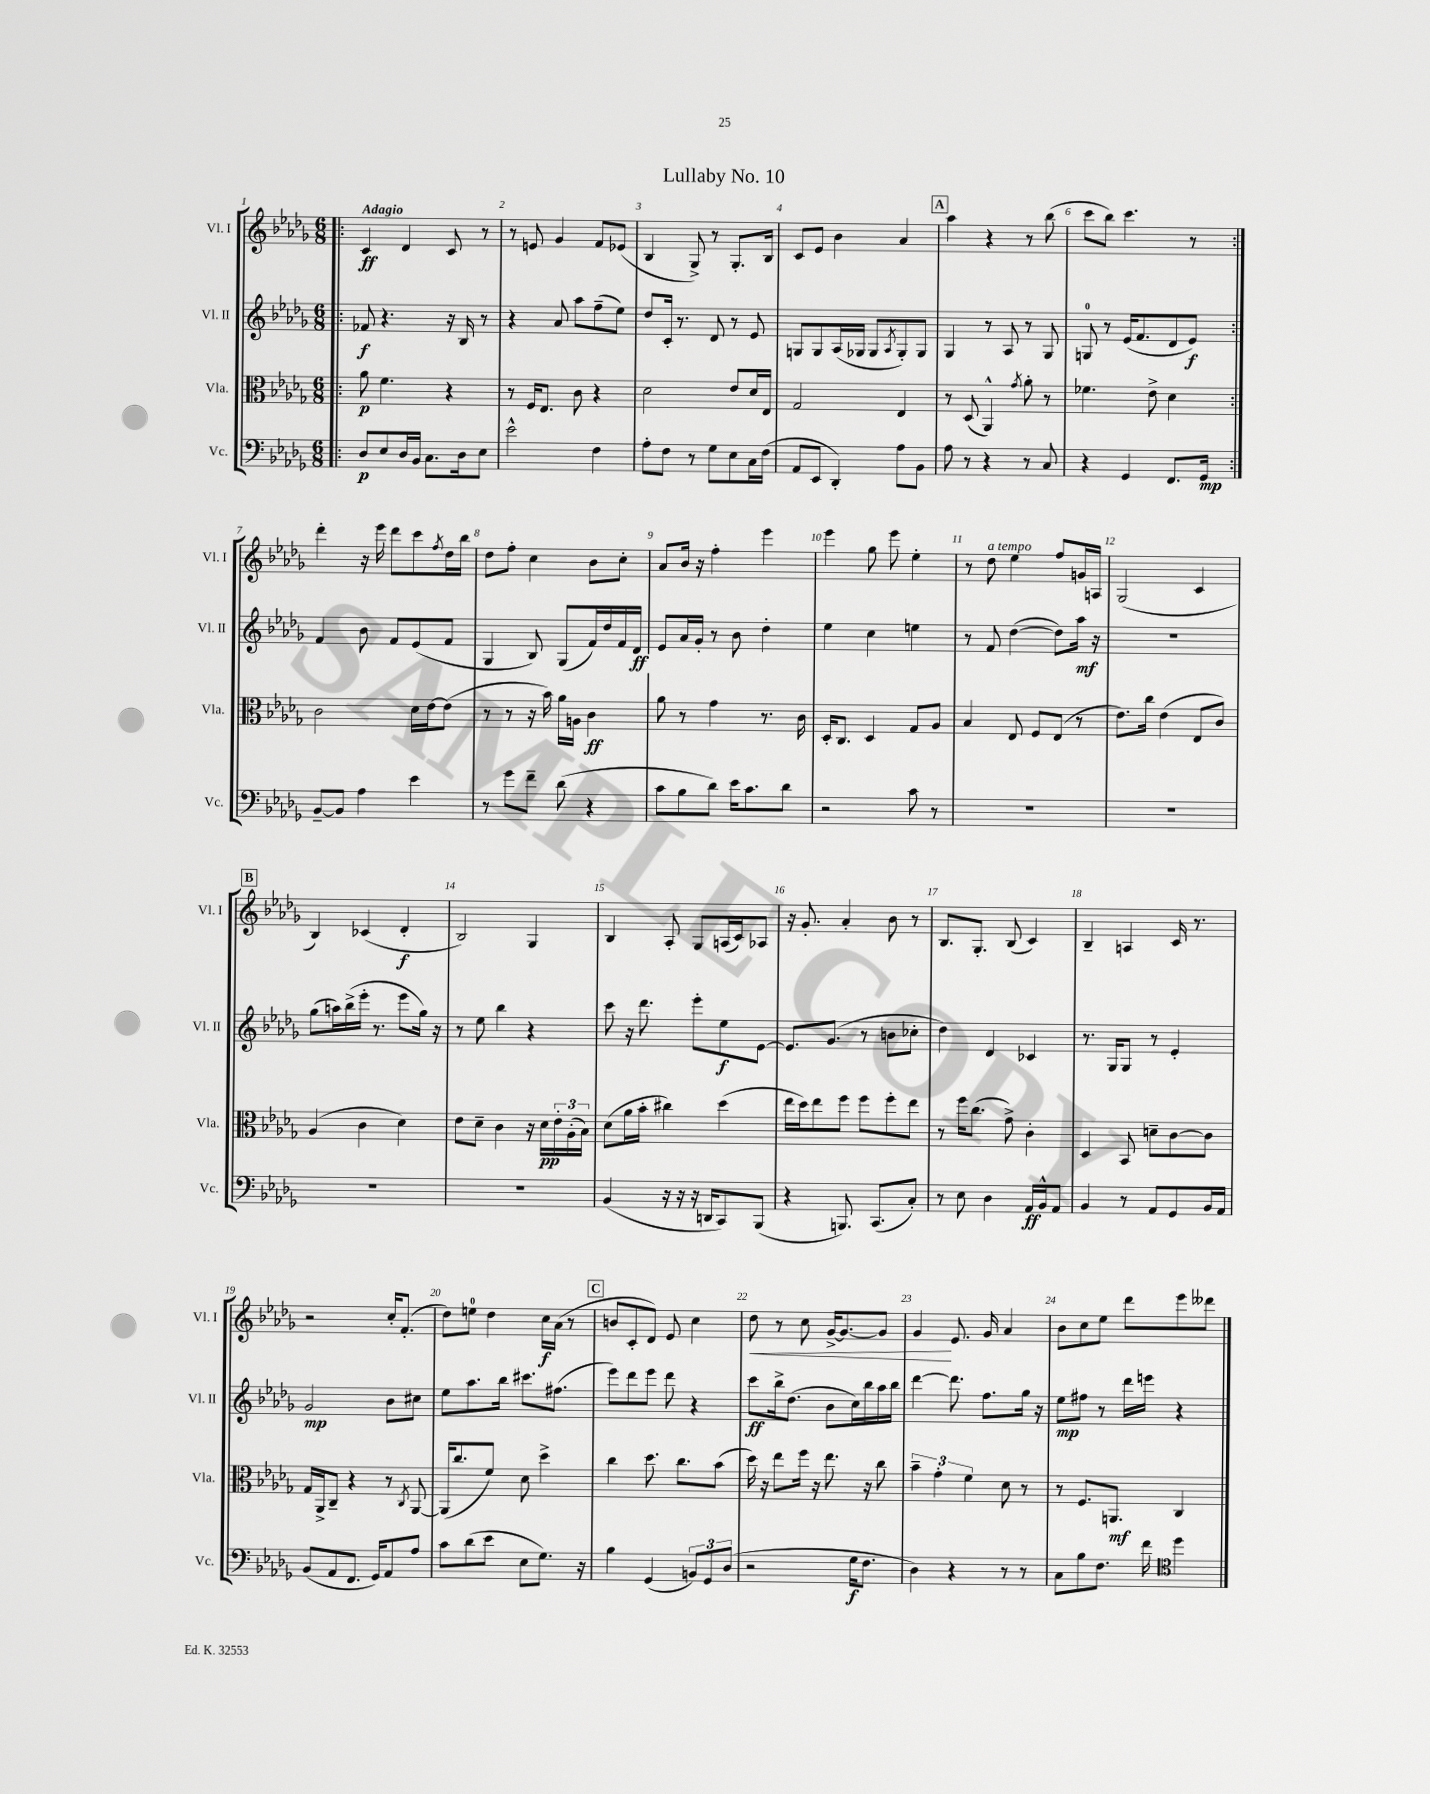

**kern	**dynam	**kern	**dynam	**kern	**dynam	**kern	**dynam
*part4	*part4	*part3	*part3	*part2	*part2	*part1	*part1
*staff4	*staff4	*staff3	*staff3	*staff2	*staff2	*staff1	*staff1
*I"Vc.	*	*I"Vla.	*	*I"Vl. II	*	*I"Vl. I	*
*I'Vc.	*	*I'Vla.	*	*I'Vl. II	*	*I'Vl. I	*
*clefF4	*	*clefC3	*	*clefG2	*	*clefG2	*
*k[b-e-a-d-g-]	*	*k[b-e-a-d-g-]	*	*k[b-e-a-d-g-]	*	*k[b-e-a-d-g-]	*
*M6/8	*	*M6/8	*	*M6/8	*	*M6/8	*
=1!|:	=1!|:	=1!|:	=1!|:	=1!|:	=1!|:	=1!|:	=1!|:
!	!	!	!	!	!	!LO:TX:a:B:t=Adagio	!
8D-/L	p	8a-\	p	8f-X/	f	4c/	ff
8E-/	.	4.f\	.	4.r	.	.	.
16D-/L	.	.	.	.	.	4d-/	.
16BB-/JJ	.	.	.	.	.	.	.
8.C\L	.	.	.	.	.	.	.
.	.	4r	.	16r	.	8c/	.
16D-\k	.	.	.	16B-/	.	.	.
8E-\J	.	.	.	8r	.	8r	.
=2	=2	=2	=2	=2	=2	=2	=2
2e-^^\	.	8r	.	4r	.	8r	.
.	.	16F/KL	.	.	.	8en/	.
.	.	8.E-/J	.	.	.	.	.
.	.	.	.	8a-/	.	4g-/	.
.	.	8c\	.	8aa-\L	.	.	.
4F\	.	4r	.	(8ff~\	.	8f/L	.
.	.	.	.	8ee-\J)	.	(8e-X/J	.
=3	=3	=3	=3	=3	=3	=3	=3
8A-'\L	.	2d-\	.	8dd-/L	.	4B-/	.
8F\J	.	.	.	16c'/Jk	.	.	.
.	.	.	.	8.r	.	.	.
8r	.	.	.	.	.	8G-^/)	.
8G-\L	.	.	.	8d-/	.	8r	.
8E-\	.	8e-/L	.	8r	.	8.G-'/L	.
16C\L	.	16d-/L	.	8e-/	.	.	.
(16F\JJ	.	16E-/JJ	.	.	.	16B-/Jk	.
=4	=4	=4	=4	=4	=4	=4	=4
8AA-/L	.	2G-/	.	8Gn/L	.	8c/L	.
8EE-/J	.	.	.	8G/	.	8e-/J	.
4DD-'/)	.	.	.	(16A-/L	.	4b-\	.
.	.	.	.	16G-X/JJ	.	.	.
.	.	.	.	8G-/L	.	.	.
.	.	.	.	8qA-/	.	.	.
8A-\L	.	4E-/	.	8G-'/)	.	4a-/	.
8BB-\J	.	.	.	8G-/J	.	.	.
!!LO:REH:place=s1:t=A
=5	=5	=5	=5	=5	=5	=5	=5
8A-\	.	8r	.	4G-/	.	4aa-\	.
8r	.	(8D-/	.	.	.	.	.
4r	.	4AA-^^/)	.	8r	.	4r	.
.	.	.	.	8A-/	.	.	.
.	.	8qg-/	.	.	.	.	.
8r	.	8a-'\	.	8r	.	8r	.
8C/	.	8r	.	8G-/	.	(8bb-\	.
=6	=6	=6	=6	=6	=6	=6	=6
4r	.	4.f-X\	.	8Gn/	.	8ccc\L	.
.	.	.	.	8r	.	8bb-\J)	.
4GG-/	.	.	.	(16e-/KL	.	4.ccc\	.
.	.	.	.	8.f/	.	.	.
.	.	8e-^\	.	.	.	.	.
8.FF/L	.	4d-\	.	8d-/	.	.	.
.	.	.	.	8e-/J)	f	8r	.
16GG-/Jk	mp	.	.	.	.	.	.
!!LO:LB:g=z
=7:|!	=7:|!	=7:|!	=7:|!	=7:|!	=7:|!	=7:|!	=7:|!
[8BB-~/L	.	2c\	.	4f/	.	4ddd-'\	.
8BB-/J]	.	.	.	.	.	.	.
4A-\	.	.	.	8b-\	.	16r	.
.	.	.	.	.	.	16eee-\	.
.	.	.	.	8f/L	.	8ddd-\L	.
4e-\	.	16d-\LL	.	(8e-/	.	8ccc\	.
.	.	[16e-\J	.	.	.	.	.
.	.	.	.	.	.	8qff/	.
.	.	(8e-\J]	.	8f/J	.	16dd-\L	.
.	.	.	.	.	.	16bb-\JJ	.
=8	=8	=8	=8	=8	=8	=8	=8
8r	.	8r	.	4G-/	.	8dd-\L	.
8g-\L	.	8r	.	.	.	8ff'\J	.
8f~\J	.	16r	.	8B-/)	.	4cc\	.
.	.	16b-\)	.	.	.	.	.
(8d-\	.	16a-\LL	.	(8G-/L	.	.	.
.	.	16An\JJ	.	.	.	.	.
4r	.	4c\	ff	16f/L)	.	8b-\L	.
.	.	.	.	16dd-/	.	.	.
.	.	.	.	16f/	.	8cc'\J	.
.	.	.	.	16d-/JJ	ff	.	.
=9	=9	=9	=9	=9	=9	=9	=9
8c\L	.	8a-\	.	8e-/L	.	8a-/L	.
8B-\	.	8r	.	16a-/L	.	16b-/Jk	.
.	.	.	.	16g-'/JJ	.	16r	.
8d-\J)	.	4g-\	.	8r	.	4ff'\	.
16e-\KL	.	.	.	8b-\	.	.	.
8.c\	.	.	.	.	.	.	.
.	.	8.r	.	4dd-'\	.	4eee-\	.
8d-\J	.	.	.	.	.	.	.
.	.	16c\	.	.	.	.	.
=10	=10	=10	=10	=10	=10	=10	=10
2r	.	16D-'/KL	.	4ee-\	.	4eee-\	.
.	.	8.C/J	.	.	.	.	.
.	.	4D-/	.	4cc\	.	8gg-\	.
.	.	.	.	.	.	8eee-\	.
8c\	.	8G-/L	.	4een\	.	4ee-'\	.
8r	.	8A-/J	.	.	.	.	.
=11	=11	=11	=11	=11	=11	=11	=11
2.r	.	4B-/	.	8r	.	8r	.
!	!	!	!	!	!	!LO:TX:a:i:t=a tempo	!
.	.	.	.	8f/	.	8dd-\	.
.	.	8E-/	.	([4dd-\	.	4ee-\	.
.	.	8F/L	.	.	.	.	.
.	.	(8E-/J	.	8dd-\L])	.	8ff/L	.
.	.	8r	.	16aa-\Jk	mf	16gn/L	.
.	.	.	.	16r	.	16An/JJ	.
=12	=12	=12	=12	=12	=12	=12	=12
2.r	.	8.e-\L)	.	2.r	.	(2G-/	.
.	.	16cc\Jk	.	.	.	.	.
.	.	(4e-\	.	.	.	.	.
.	.	8E-/L	.	.	.	4c/	.
.	.	8c/J)	.	.	.	.	.
!!LO:LB:g=z
!!LO:REH:place=s1:t=B
=13	=13	=13	=13	=13	=13	=13	=13
2.r	.	(4A-/	.	(8gg-\L	.	4B-/)	.
.	.	.	.	16aan\L)	.	.	.
.	.	.	.	(16bb-^\	.	.	.
.	.	4c\	.	16eee-'\JJ	.	(4c-X/	.
.	.	.	.	8.r	.	.	.
.	.	4d-\)	.	8eee-\L	.	4d-'/	f
.	.	.	.	16gg-\Jk)	.	.	.
.	.	.	.	16r	.	.	.
=14	=14	=14	=14	=14	=14	=14	=14
2.r	.	8e-\L	.	8r	.	2B-/)	.
.	.	8d-~\J	.	8ee-\	.	.	.
.	.	4c\	.	4bb-\	.	.	.
.	.	16r	.	4r	.	4G-/	.
.	.	16d-\LL	pp	.	.	.	.
.	.	24e-'\	.	.	.	.	.
.	.	(24A-'\	.	.	.	.	.
.	.	24B-\JJ)	.	.	.	.	.
=15	=15	=15	=15	=15	=15	=15	=15
(4BB-/	.	(8d-\L	.	8ccc\	.	4B-/	.
.	.	16a-\L	.	16r	.	.	.
.	.	16b-'\JJ	.	8.ddd-\	.	.	.
16r	.	4cc#X\)	.	.	.	8A-'/	.
16r	.	.	.	.	.	.	.
16r	.	.	.	8eee-'\L	.	8G-/L	.
16DDn/KL	.	.	.	.	.	.	.
8CC/)	.	(4dd-\	.	8ee-\	f	(16An/L	.
.	.	.	.	.	.	16c/J)	.
(8BBB-/J	.	.	.	[8e-\J	.	8A-X/J	.
=16	=16	=16	=16	=16	=16	=16	=16
4r	.	16ee-\LL	.	8.e-/L]	.	16r	.
.	.	16dd-\J)	.	.	.	8.g-'/	.
.	.	8ee-\	.	.	.	.	.
.	.	.	.	(8.g-/J	.	.	.
8.BBBn/)	.	8ff\J	.	.	.	4a-'/	.
.	.	8ff\L	.	8r	.	.	.
(8.CC/L	.	.	.	.	.	.	.
.	.	8ff'\	.	8bn\L	.	8b-\	.
8C'/J)	.	8ee-\J	.	8cc-X'\J	.	8r	.
=17	=17	=17	=17	=17	=17	=17	=17
8r	.	8r	.	4dd-\)	.	8.B-/L	.
8E-\	.	16ff\KL	.	.	.	.	.
.	.	(8.cc\J	.	.	.	8.G-'/J	.
4D-\	.	.	.	4d-/	.	.	.
.	.	8g-^\)	.	.	.	(8B-/	.
16AA-/LL	ff	4c'\	.	4c-X/	.	4c/)	.
16BB-^^/J	.	.	.	.	.	.	.
8AA-/J	.	.	.	.	.	.	.
=18	=18	=18	=18	=18	=18	=18	=18
4BB-/	.	4D-/	.	8.r	.	4B-~/	.
.	.	.	.	16G-/KL	.	.	.
8r	.	8BB-/	.	8G-/J	.	4An/	.
8AA-/L	.	8dn~\L	.	8r	.	.	.
8GG-/	.	[8c\	.	4e-'/	.	16c/	.
.	.	.	.	.	.	8.r	.
16BB-/L	.	8c\J]	.	.	.	.	.
16AA-/JJ	.	.	.	.	.	.	.
!!LO:LB:g=z
=19	=19	=19	=19	=19	=19	=19	=19
(8BB-/L	.	16G-/LL	.	2g-/	mp	2r	.
.	.	16AA-^/J	.	.	.	.	.
8AA-/	.	8C~/J	.	.	.	.	.
8.FF/J	.	4r	.	.	.	.	.
16GG-/KL)	.	.	.	.	.	.	.
8AA-/	.	8r	.	8b-\L	.	16cc'/KL	.
.	.	.	.	.	.	(8.f'/J	.
.	.	8qC/	.	.	.	.	.
8A-/J	.	[8AA-/	.	8cc#X\J	.	.	.
=20	=20	=20	=20	=20	=20	=20	=20
8c\L	.	(16AA-/KL]	.	8ee-\L	.	8dd-\L)	.
.	.	8.cc/	.	.	.	.	.
(8d-\	.	.	.	8.aa-\	.	8een\J	.
8e-\J	.	8f/J)	.	.	.	4dd-\	.
.	.	.	.	16bb-\Jk	.	.	.
8E-\L	.	8d-\	.	8.ccc#X\L	.	.	.
8.G-\J)	.	4dd-^\	.	.	.	16cc\LL	f
.	.	.	.	(8.ff#X\J	.	(16a-\JJ	.
.	.	.	.	.	.	8r	.
16r	.	.	.	.	.	.	.
!!LO:REH:place=s1:t=C
=21	=21	=21	=21	=21	=21	=21	=21
4B-\	.	4cc\	.	8eee-\L)	.	8bn/L	.
.	.	.	.	8ddd-\	.	8c'/	.
(4GG-/	.	8.dd-\	.	8eee-\J	.	8d-/J)	.
.	.	.	.	8ddd-\	.	8e-/	.
.	.	8.cc\L	.	.	.	.	.
12BBn/L)	.	.	.	4r	.	4cc\	.
12GG-/	.	.	.	.	.	.	.
.	.	(8b-\J	.	.	.	.	.
(12D-/J	.	.	.	.	.	.	.
=22	=22	=22	=22	=22	=22	=22	=22
!	!	!	!	!	!	!	!LO:HP:b
2r	.	16dd-\)	.	8ccc\L	ff	8dd-\	<
.	.	16r	.	.	.	.	.
.	.	8ee-\L	.	16bb-^\k	.	8r	.
.	.	.	.	(8.dd-\J	.	.	.
.	.	16ff\Jk	.	.	.	8cc\	.
.	.	16r	.	.	.	.	.
.	.	8.ee-\	.	8b-\L	.	[16g-^/KL	.
.	.	.	.	.	.	8.g-/_	.
16G-\KL	f	.	.	16cc\L)	.	.	.
8.F\J	.	16r	.	16bb-\	.	.	.
.	.	8cc\	.	16aa-\	.	8g-/J]	.
.	.	.	.	16bb-\JJ	.	.	.
=23	=23	=23	=23	=23	=23	=23	=23
4D-\)	.	6b-~\	.	[4ddd-\	.	4g-/	.
.	.	6g-'\	.	.	.	.	.
4r	.	.	.	8.ddd-\]	.	8.e-/	[
.	.	6f\	.	.	.	.	.
.	.	.	.	8.ff\L	.	16g-/	.
8r	.	8d-\	.	.	.	4a-/	.
8r	.	8r	.	16gg-\Jk	.	.	.
.	.	.	.	16r	.	.	.
=24	=24	=24	=24	=24	=24	=24	=24
8C\L	.	8r	.	8ee-\L	mp	8b-\L	.
8B-\	.	8.F/L	.	8ff#X\J	.	8cc\	.
8.F\J	.	.	.	8r	.	8ee-\J	.
.	.	8.AAn/J	mf	.	.	.	.
.	.	.	.	16ddd-\LL	.	8ddd-\L	.
16f\	.	.	.	16eeen\JJ	.	.	.
*clefC4	*	*	*	*	*	*	*
4dd-\	.	4C/	.	4r	.	8eee-\	.
.	.	.	.	.	.	8ddd--X\J	.
==	==	==	==	==	==	==	==
*-	*-	*-	*-	*-	*-	*-	*-
